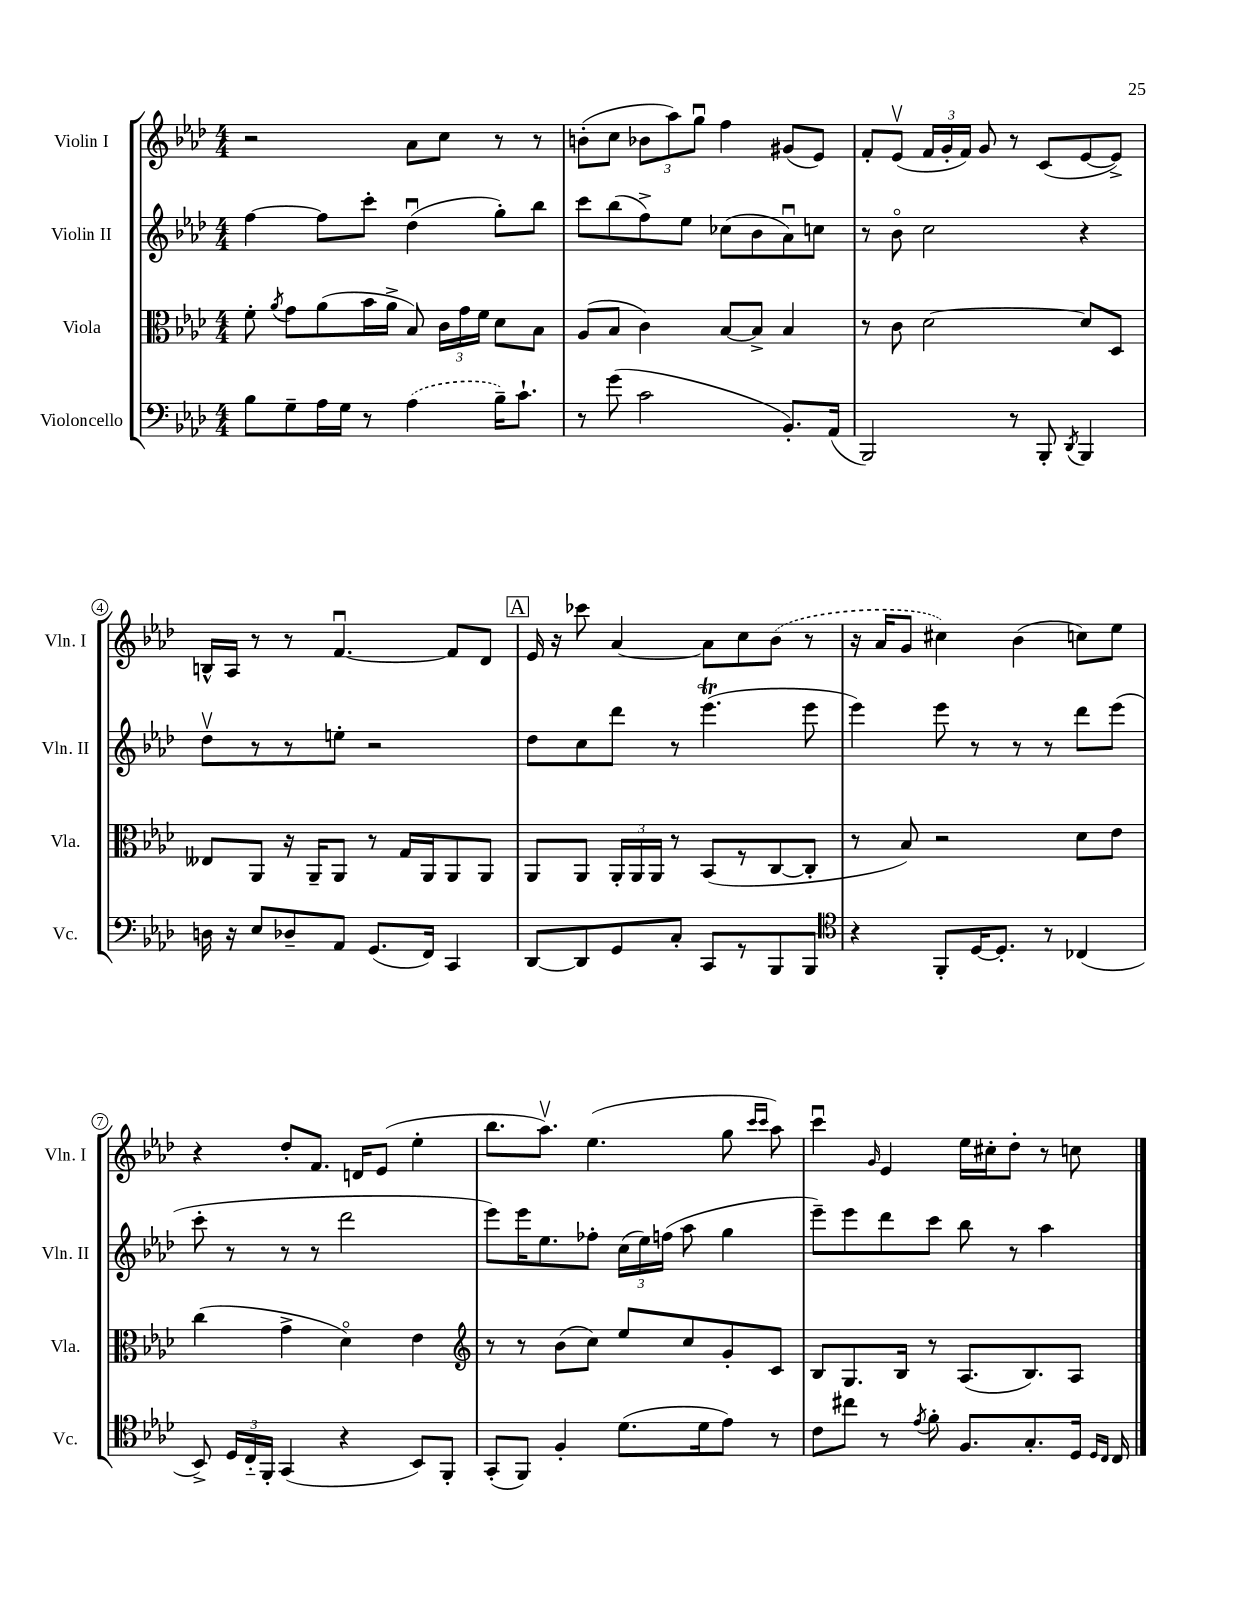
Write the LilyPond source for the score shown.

<<
\new StaffGroup <<
\new Staff = "s0" \with { instrumentName = "Violin I" shortInstrumentName = "Vln. I" } {
    \clef treble \key aes \major \numericTimeSignature \time 4/4
    \autoBeamOff r2 aes'8[ c''8] r8 r8 |
    b'8[-.( c''8] \tuplet 3/2 { bes'8[ aes''8) g''8]\downbow } f''4 gis'8[( ees'8]) |
    f'8[-. ees'8]\upbow( \tuplet 3/2 { f'16[ g'16-. f'16]) } g'8 r8 c'8[( ees'8~ ees'8]->) |
    b16[-^ aes16] r8 r8 f'4.~\downbow f'8[ des'8] |
    \mark \markup { \box "A" } ees'16 r16 ces'''8 aes'4~ aes'8[ c''8 \once \slurDashed bes'8]( r8 |
    r16 aes'16[ g'8] cis''4) bes'4( c''8[) ees''8] |
    r4 des''8[-. f'8.] d'16[ ees'8]( ees''4-. |
    bes''8.[ aes''8.]\upbow) ees''4.( g''8 \grace { c'''16[ c'''16] } aes''8) |
    c'''4\downbow \grace { g'16 } ees'4 ees''16[ cis''16-. des''8]-. r8 c''8 \bar "|." |
}
\new Staff = "s1" \with { instrumentName = "Violin II" shortInstrumentName = "Vln. II" } {
    \clef treble \key aes \major \numericTimeSignature \time 4/4
    \autoBeamOff f''4~ f''8[ c'''8]-. des''4\downbow( g''8[-.) bes''8] |
    c'''8[ bes''8( f''8->) ees''8] ces''8[( bes'8 aes'8\downbow) c''8] |
    r8 bes'8\flageolet c''2 r4 |
    des''8[\upbow r8 r8 e''8]-. r2 |
    \mark \markup { \box "A" } des''8[ c''8 des'''8] r8 ees'''4.\trill( ees'''8 |
    ees'''4) ees'''8 r8 r8 r8 des'''8[ ees'''8]( |
    c'''8-. r8 r8 r8 des'''2 |
    ees'''8[) ees'''16 ees''8. fes''8]-. \tuplet 3/2 { c''16[( ees''16) f''16]( } aes''8 g''4 |
    ees'''8[--) ees'''8 des'''8 c'''8] bes''8 r8 aes''4 \bar "|." |
}
\new Staff = "s2" \with { instrumentName = "Viola" shortInstrumentName = "Vla." } {
    \clef alto \key aes \major \numericTimeSignature \time 4/4
    \autoBeamOff f'8-. \acciaccatura { aes'8 } g'8[ aes'8( bes'16 aes'16]-> bes8) \tuplet 3/2 { c'16[ g'16 f'16] } des'8[ bes8] |
    aes8[( bes8] c'4) bes8[~ bes8]-> bes4 |
    r8 c'8 des'2~ des'8[ des8] |
    eeses8[ aes,8] r16 aes,16[-- aes,8] r8 g16[ aes,16 aes,8 aes,8] |
    \mark \markup { \box "A" } aes,8[ aes,8] \tuplet 3/2 { aes,16[-. aes,16 aes,16] } r8 bes,8[( r8 c8~ c8]-. |
    r8 bes8) r2 des'8[ ees'8] |
    c''4( g'4-> des'4\flageolet) ees'4 |
    \clef treble r8 r8 bes'8[( c''8]) ees''8[ c''8 g'8-. c'8] |
    bes8[ g8. bes16] r8 aes8.[( bes8.) aes8] \bar "|." |
}
\new Staff = "s3" \with { instrumentName = "Violoncello" shortInstrumentName = "Vc." } {
    \clef bass \key aes \major \numericTimeSignature \time 4/4
    \autoBeamOff bes8[ g8-- aes16 g16] r8 \once \slurDashed aes4( bes16[--) c'8.]-! |
    r8 g'8( c'2 bes,8.[-.) aes,16]( |
    bes,,2) r8 bes,,8-. \acciaccatura { des,8 } bes,,4 |
    d16 r16 ees8[ des8-- aes,8] g,8.[( f,16]) c,4 |
    \mark \markup { \box "A" } des,8[~ des,8 g,8 c8]-. c,8[ r8 bes,,8 bes,,8] |
    \clef tenor r4 f,8[-. des16~ des8.]-. r8 ces4( |
    bes,8->) \tuplet 3/2 { des16[ c16-_ f,16]-. } g,4( r4 bes,8[) f,8]-. |
    g,8[-.( f,8]) f4-. des'8.[( des'16 ees'8]) r8 |
    c'8[ cis''8] r8 \acciaccatura { ees'8 } f'8-. f8.[ g8.-. des16] \grace { des16[ c16] } c16 \bar "|." |
}
>>
>>
\layout { \context { \Score \override BarNumber.stencil = #(make-stencil-circler 0.1 0.3 ly:text-interface::print) } }
